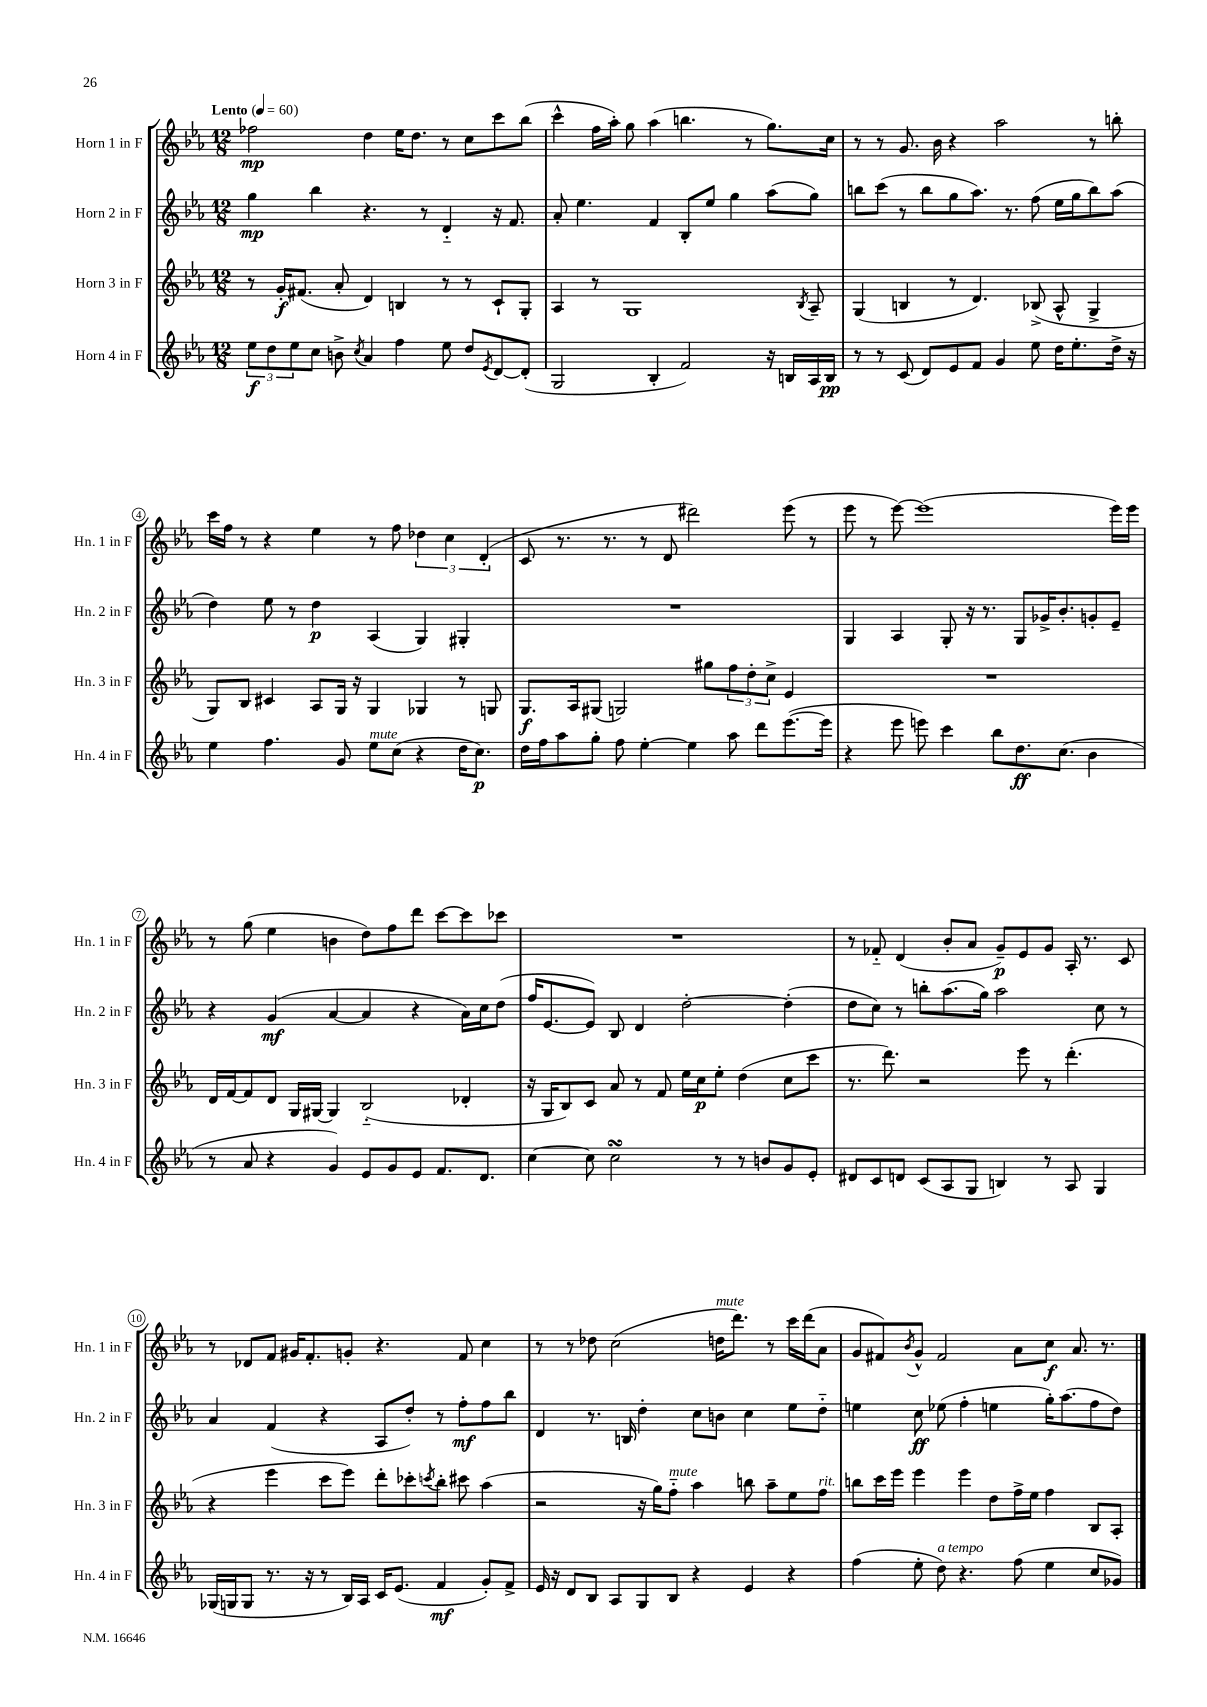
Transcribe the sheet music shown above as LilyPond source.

<<
\new StaffGroup <<
\new Staff = "s0" \with { instrumentName = "Horn 1 in F" shortInstrumentName = "Hn. 1 in F" } {
    \clef treble \key ees \major \numericTimeSignature \time 12/8 \tempo "Lento" 4 = 60
    fes''2\mp d''4 ees''16 d''8. r8 c''8 c'''8 bes''8( |
    c'''4-^ f''16 aes''16-.) g''8 aes''4( b''4. r8 g''8.) c''16 |
    r8 r8 g'8. bes'16 r4 aes''2 r8 b''8-. |
    c'''16 f''16 r8 r4 ees''4 r8 f''8 \tuplet 3/2 { des''4 c''4 d'4-.( } |
    c'8 r8. r8. r8 d'8 dis'''2) ees'''8( r8 |
    ees'''8 r8 ees'''8~) ees'''1( ees'''16) ees'''16 |
    r8 g''8( ees''4 b'4 d''8) f''8 d'''8 c'''8~ c'''8 ces'''8 |
    R1. |
    r8 fes'8-_ d'4( bes'8-. aes'8 g'8--\p) ees'8 g'8 aes16-. r8. c'8 |
    r8 des'8 f'8 gis'16 f'8.-. g'8-. r4. f'8 c''4 |
    r8 r8 des''8 c''2( d''16^\markup { \italic "mute" } d'''8.) r8 c'''16 d'''16( aes'8 |
    g'8 fis'8) \acciaccatura { bes'8 } g'8-^ fis'2 aes'8 c''8\f aes'8. r8. \bar "|." |
}
\new Staff = "s1" \with { instrumentName = "Horn 2 in F" shortInstrumentName = "Hn. 2 in F" } {
    \clef treble \key ees \major \numericTimeSignature \time 12/8
    g''4\mp bes''4 r4. r8 d'4-_ r16 f'8. |
    aes'8-. ees''4. f'4 bes8-. ees''8 g''4 aes''8( g''8) |
    b''8 c'''8( r8 b''8 g''8 aes''8.) r8. f''8( ees''16 g''16 b''8) aes''8( |
    d''4) ees''8 r8 d''4\p aes4( g4) gis4-. |
    R1. |
    g4 aes4 g8-. r16 r8. g8 ges'16-> bes'8.-. g'8-. ees'8-- |
    r4 g'4\mf( aes'4~ aes'4 r4 aes'16) c''16 d''8( |
    f''16 ees'8.~ ees'8) bes8 d'4 d''2~-. d''4-.( |
    d''8 c''8) r8 b''8-. aes''8.( g''16) aes''2 c''8 r8 |
    aes'4 f'4( r4 aes8 d''8-.) r8 f''8-.\mf f''8 bes''8 |
    d'4 r8. b16 d''4-. c''8 b'8 c''4 ees''8 d''8-_ |
    e''4 c''8\ff ees''8( f''4-. e''4 g''16-.) aes''8.( f''8 d''8) \bar "|." |
}
\new Staff = "s2" \with { instrumentName = "Horn 3 in F" shortInstrumentName = "Hn. 3 in F" } {
    \clef treble \key ees \major \numericTimeSignature \time 12/8
    r8 g'16-.\f fis'8.( aes'8-. d'4) b4 r8 r8 c'8-! g8-. |
    aes4 r8 g1 \acciaccatura { bes8 } aes8-- |
    g4( b4 r8 d'4.) bes8->( aes8-^ g4-> |
    g8) bes8 cis'4 aes8 g16 r16 g4 ges4 r8 g8 |
    g8.\f aes16 gis8( g2) gis''8 \tuplet 3/2 { f''8 d''8-. c''8-> } ees'4 |
    R1. |
    d'16 f'16~ f'8 d'8 g16 gis16~ gis4 bes2-_( des'4-. |
    r16 g16 bes8) c'8 aes'8 r8 f'8 ees''16 c''16\p ees''8-. d''4( c''8 c'''8 |
    r8. d'''8.) r2 ees'''8 r8 d'''4.-.( |
    r4 ees'''4 c'''8 ees'''8) d'''8-. ces'''8-. \acciaccatura { c'''8 } bes''8-. cis'''8 aes''4( |
    r2 r16 g''16) f''8-_^\markup { \italic "mute" } aes''4 b''8 aes''8-- ees''8 f''8^\markup { \italic "rit." } |
    b''8 c'''16 ees'''16 ees'''4 ees'''4 d''8 f''16-> ees''16 f''4 bes8 aes8-. \bar "|." |
}
\new Staff = "s3" \with { instrumentName = "Horn 4 in F" shortInstrumentName = "Hn. 4 in F" } {
    \clef treble \key ees \major \numericTimeSignature \time 12/8
    \tuplet 3/2 { ees''8\f d''8 ees''8 } c''8 b'8-> \acciaccatura { c''8 } aes'4 f''4 ees''8 d''8 \acciaccatura { ees'8 } d'8~ d'8-.( |
    g2 bes4-. f'2) r16 b16 aes16 b16\pp |
    r8 r8 c'8( d'8) ees'8 f'8 g'4 ees''8 d''16 ees''8.-. d''16-> r16 |
    ees''4 f''4. g'8 ees''8^\markup { \italic "mute" } c''8( r4 d''16 c''8.\p) |
    d''16 f''16 aes''8 g''8-. f''8 ees''4~-. ees''4 aes''8 d'''8 ees'''8.~( ees'''16 |
    r4 ees'''8 e'''8) c'''4 bes''8 d''8.\ff c''8.( bes'4 |
    r8 aes'8 r4 g'4) ees'8 g'8 ees'8 f'8. d'8. |
    c''4~ c''8 c''2\turn r8 r8 b'8 g'8 ees'8-. |
    dis'8 c'8 d'8 c'8( aes8 g8 b4) r8 aes8 g4 |
    ges16( g16 g8 r8. r16 r8 bes16) aes16 c'16 ees'8.( f'4\mf g'8-.) f'8-> |
    ees'16 r16 d'8 bes8 aes8 g8 bes8 r4 ees'4 r4 |
    f''4( ees''8-. d''8^\markup { \italic "a tempo" }) r4. f''8( ees''4 c''8 ges'8) \bar "|." |
}
>>
>>
\layout { \context { \Score \override BarNumber.stencil = #(make-stencil-circler 0.1 0.3 ly:text-interface::print) } }
